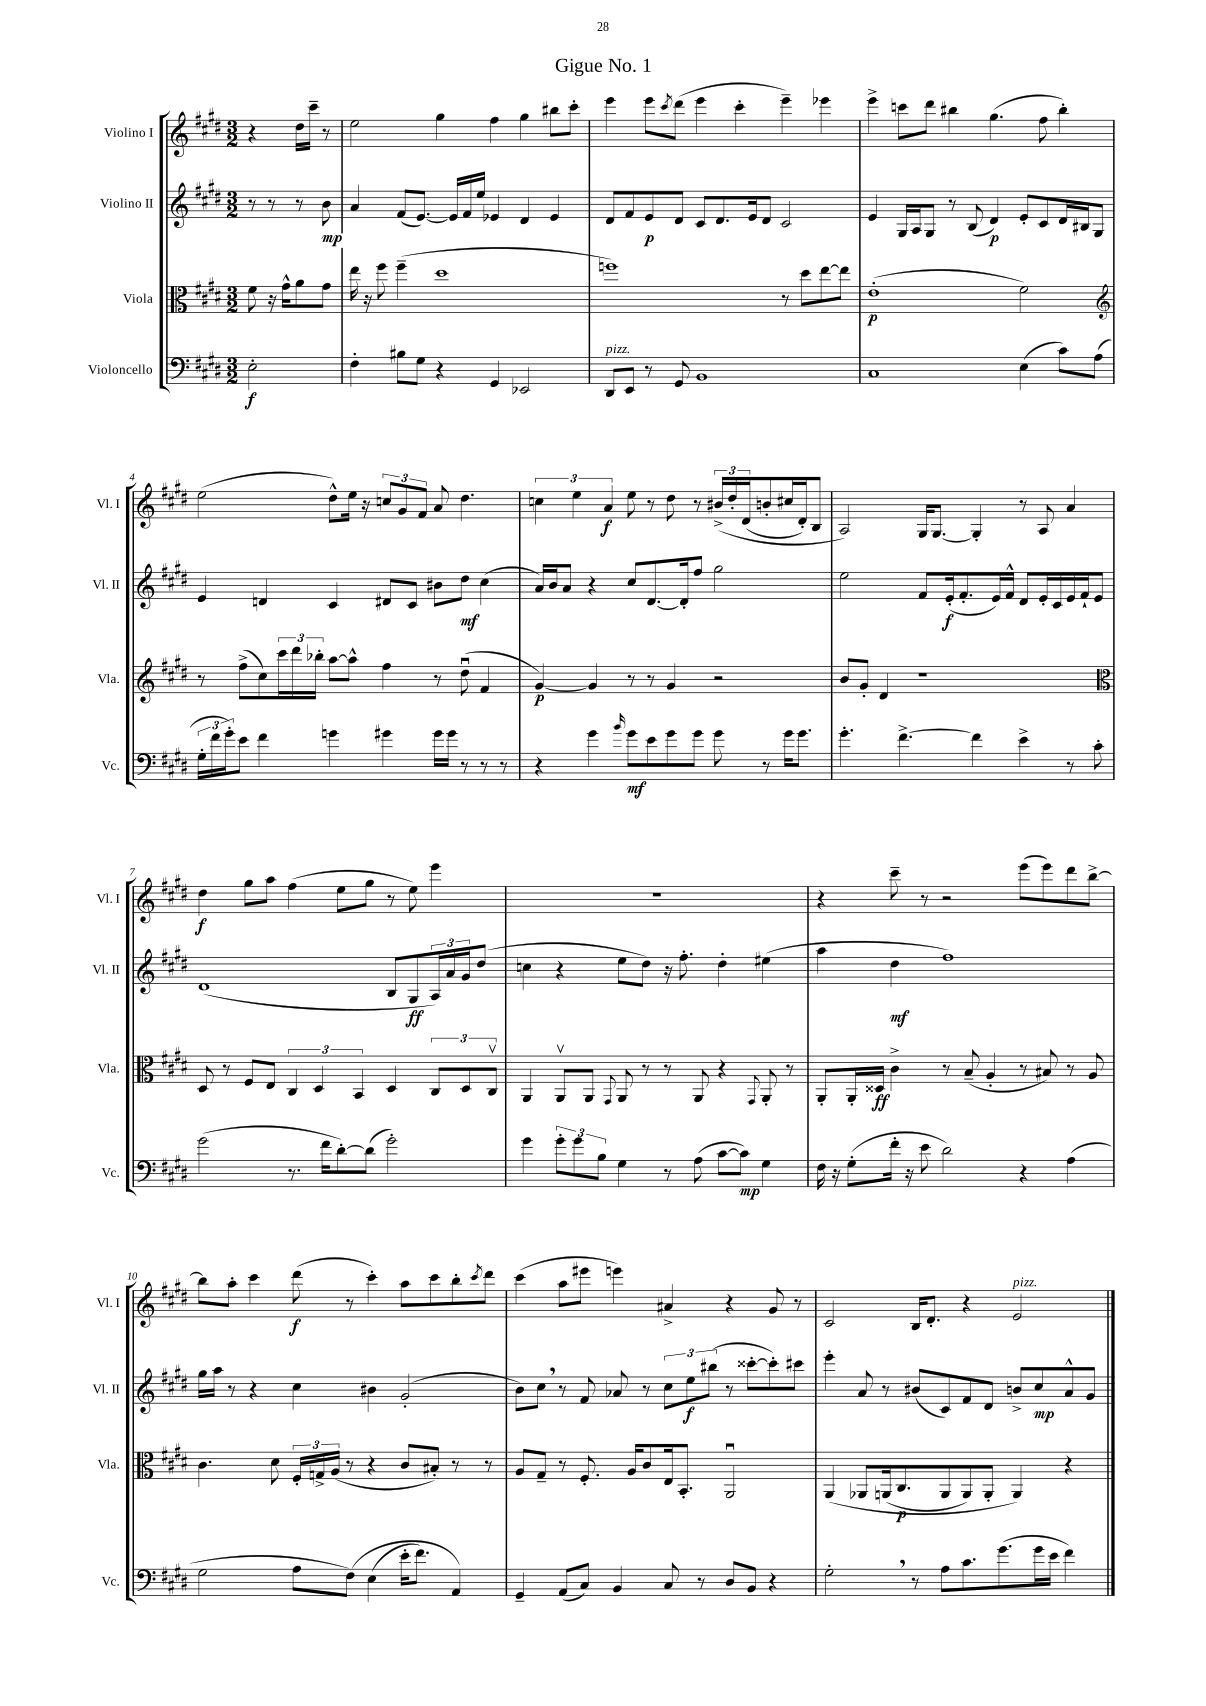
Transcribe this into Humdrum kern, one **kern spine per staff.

**kern	**kern	**kern	**kern
*staff4	*staff3	*staff2	*staff1
*clefF4	*clefC3	*clefG2	*clefG2
*k[f#c#g#d#]	*k[f#c#g#d#]	*k[f#c#g#d#]	*k[f#c#g#d#]
*M3/2	*M3/2	*M3/2	*M3/2
2E'\	8f#\	8r	4r
.	16r	8r	.
.	16g#^^\LK	.	.
.	8a\	8r	16dd#\LL
.	.	.	16ccc#~\JJ
.	8g#\J	8b\	8r
=	=	=	=
4F#'\	16ee\	4a/	2ee\
.	16r	.	.
.	8ff#\	.	.
8B#\L	(4ff#~\	(8f#/L	.
8G#\J	.	[8.e/J)	.
4r	1dd#	.	4gg#\
.	.	16e/]LL	.
.	.	16f#/	.
.	.	16ee/JJ	.
4GG#/	.	4e-/	4ff#\
2EE-/	.	4d#/	4gg#\
.	.	4e-/	8bb#\L
.	.	.	8ccc#'\J
=	=	=	=
8DD#/L	1ff)	8d#/L	4eee\
8EE/J	.	8f#/	.
8r	.	8e/	8eee\L
.	.	.	8qccc#/
8GG#/	.	8d#/J	(8ddd#\J
1BB	.	8c#/L	4eee\
.	.	8.d#/	.
.	.	.	4ccc#'\
.	.	16e/k	.
.	.	8d#/J	.
.	8r	2c#/	4eee~\)
.	8dd#\L	.	.
.	[8ee\	.	4eee-\
.	8ee\]J	.	.
=	=	=	=
1C#	(1e'	4e/	4eee^\
.	.	16G#/LL	8ccc\L
.	.	16A/J	.
.	.	8G#/J	8ddd#\J
.	.	8r	4bb#\
.	.	(8B/	.
.	.	4d#/)	(4.gg#\
(4E\	2f#\)	8e'/L	.
.	.	8c#/	8ff#\
8c#\L)	.	16d#/L	4bb#'\)
.	.	16B#/J	.
(8A\J	.	8G#/J	.
=	=	=	=
*	*clefG2	*	*
24G#'\LL	8r	4e/	(2ee\
24f#\	.	.	.
24g#'\J)	.	.	.
8e\J	(8ff#^\L	.	.
4f#\	8cc#\)	4d/	.
.	24ccc#\L	.	.
.	24ddd#\	.	.
.	24bb-'\JJ	.	.
4g\	[8aa\L	4c#/	8dd#^^\L)
.	8aa^^\]J	.	16ee\Jk
.	.	.	16r
4g#\	4ff#\	8d#/L	12cc/L
.	.	.	12g#/
.	.	8c#/J	.
.	.	.	12f#/J
16g#\LL	8r	8b#\L	8a/
16g#\JJ	.	.	.
8r	(8dd#u\	8dd#\J	4.dd#\
8r	4f#/	(4cc#\	.
8r	.	.	.
=	=	=	=
4r	[4g#/)	16a/LL)	6cc\
.	.	16b/J	.
.	.	8a/J	.
.	.	.	6ee\
4g#\	4g#/]	4r	.
.	.	.	6a/
16qqb/	.	.	.
8g#\L	8r	8cc#/L	8ee\
8e\	8r	[8.d#/	8r
8g#\	4g#/	.	8dd#\
.	.	16d#'/]k	.
8g#\J	.	8ff#/J	8r
8g#\	2r	2gg#\	&(24b#^/LL
.	.	.	24dd#'/
.	.	.	(24d#/J
8r	.	.	8b'/
16g#\LK	.	.	16cc#/L
8.g#\J	.	.	16d#'/J)
.	.	.	8B/J
=	=	=	=
4.g#'\	8b/L	2ee\	2A/&)
.	8g#'/J	.	.
.	4d#/	.	.
[4.f#^\	.	.	.
.	1r	8f#/L	16G#/LK
.	.	.	[8.G#/J
.	.	(16e'/k	.
.	.	8.f#'/	.
4f#\]	.	.	4G#'/]
.	.	16e/L)	.
.	.	16f#^^/JJ	.
4e^\	.	8d#/L	8r
.	.	16e'/L	8A/
.	.	16c#/	.
8r	.	16e/	4a/
.	.	16f#`/J	.
8c#'\	.	8e/J	.
=	=	=	=
*	*clefC3	*	*
(2g#\	8D#/	(1d#	4dd#\
.	8r	.	.
.	8F#/L	.	8gg#\L
.	8E/J	.	8aa\J
8.r	6C#/	.	(4ff#\
.	6D#/	.	.
16f#\LK	.	.	.
[8d#'\)	.	.	8ee\L
.	6BB/	.	.
(8d#\]J	.	.	8gg#\J
2g#'\)	4D#/	8B/L	8r
.	.	8G#/	8ee\)
.	12C#/L	24A/L)	4eee\
.	.	24a/	.
.	12D#/	24g#/J	.
.	.	(8dd#/J	.
.	12C#v/J	.	.
=	=	=	=
4g#\	4AA/	4cc\	1.r
12g#'\L	8AAv/L	4r	.
12g#\	.	.	.
.	8AA/J	.	.
12B\J	.	.	.
.	8qqGG#/	.	.
4G#\	8AA/	8ee\L	.
.	8r	8dd#\J)	.
8r	8r	16r	.
.	.	8.ff#'\	.
(8A\	8AA/	.	.
[8c#\L	4r	4dd#'\	.
8c#\]J)	.	.	.
.	8qqGG#/	.	.
4G#\	8AA'/	(4ee#\	.
.	8r	.	.
=	=	=	=
16F#\	8AA'/L	4aa\	4r
16r	.	.	.
(8G#'\L	16AA'/L	.	.
.	16D##/JJ	.	.
16f#'\Jk	4c#^\	4dd#\	8ccc#~\
16r	.	.	.
8e\	.	.	8r
2d#\)	8r	1ff#)	2r
.	(8B~/	.	.
.	4A'/	.	.
4r	8r	.	(8eee\L
.	8B#/)	.	8eee\)
(4A\	8r	.	8ddd#\
.	8A/	.	[8bb^\J
=	=	=	=
2G#\	4.c#\	16gg#\LL	8bb\]L
.	.	16aa\JJ	.
.	.	8r	8aa'\J
.	.	4r	4ccc#\
.	8d#\	.	.
8A\L	24F#'/LL	4cc#\	(8ddd#\
.	24G^/	.	.
.	(24A/JJ	.	.
&(8F#\J)	8r	.	8r
(4E\	4r	4b#\	4ccc#'\)
16e'\LK	8c#/L	(2g#'/	8aa\L
8.f#\J)	.	.	.
.	8B#'/J)	.	8ccc#\
4AA/&)	8r	.	8bb'\
.	.	.	8qccc#/
.	8r	.	8ddd#\J
=	=	=	=
4GG#~/	8A/L	8b\L)	(4ccc#\
.	8G#~/J	8cc#\J	.
(8AA/L	8r	8r	8aa\L
8C#/J)	8.F#'/	8f#/	8eee#\J
4BB/	.	8a-/	4eee\)
.	16A/LK	.	.
.	8c#/	8r	.
8C#/	16E/k	12cc#\L	4a#^/
.	8.BB'/J	.	.
.	.	12ee\	.
8r	.	.	.
.	.	(12bb#\J	.
8D#/L	2AAu/	8r	4r
8BB/J	.	[8ccc##'\L	.
4r	.	8ccc##'\])	8g#/
.	.	8ccc#\J	8r
=	=	=	=
2G#'\	&(4AA/	4eee'\	2c#/
.	8AA-/L	8a/	.
.	(16AA/k	8r	.
.	8.C#/	.	.
8r	.	(8b#/L	16B/LK
.	.	.	8.d#'/J
8A\L	8AA/	8c#/)	.
8.c#\	8AA/)	8f#/	4r
.	8AA'/J	8d#/J	.
(8.g#\	.	.	.
.	4AA/&)	8b^/L	2e/
16g#\L	.	8cc#/	.
16e\JJ	.	.	.
4f#\)	4r	8a^^/	.
.	.	8g#/J	.
==	==	==	==
*-	*-	*-	*-
